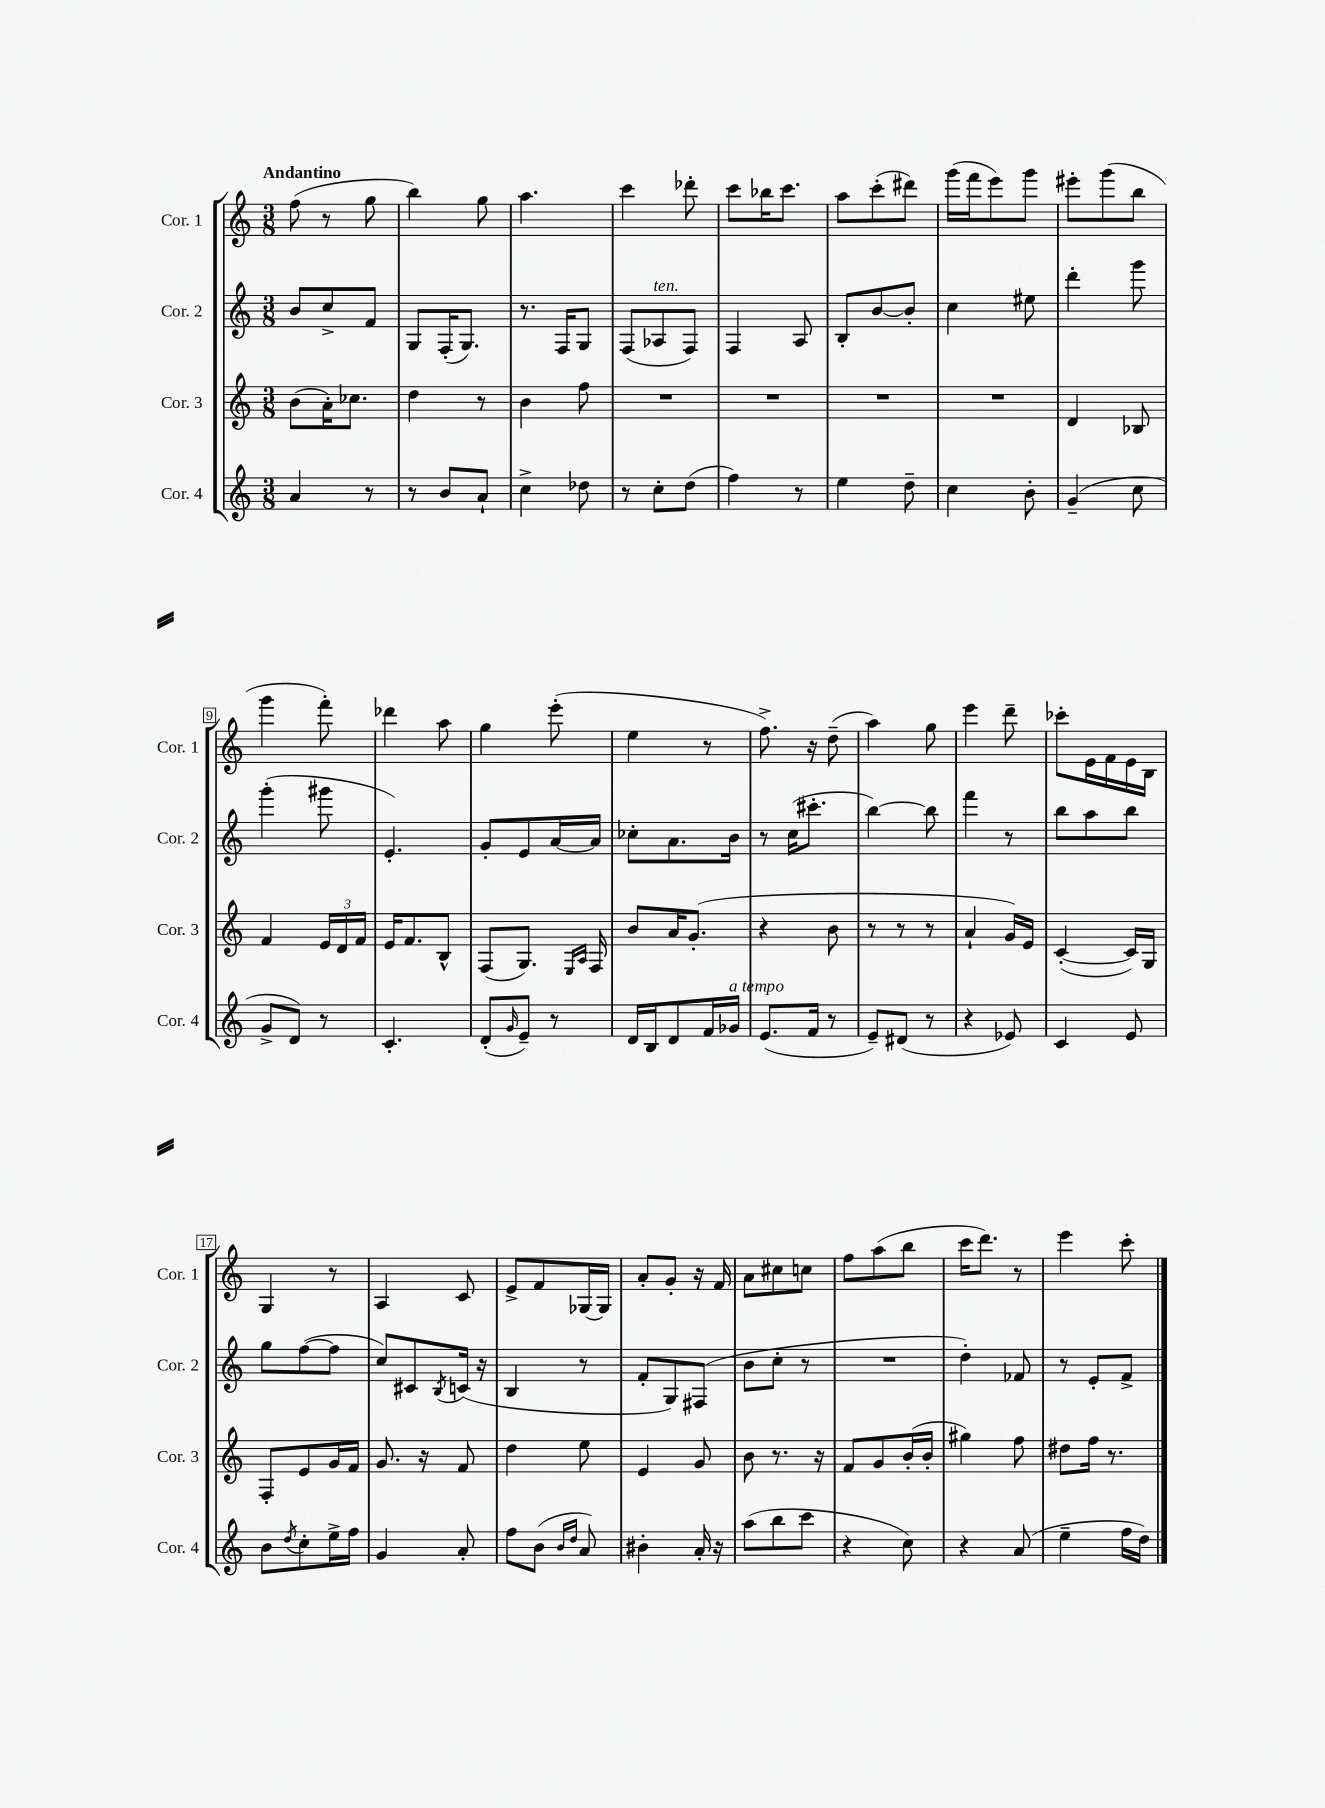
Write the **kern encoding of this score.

**kern	**kern	**kern	**kern
*staff4	*staff3	*staff2	*staff1
*clefG2	*clefG2	*clefG2	*clefG2
*k[]	*k[]	*k[]	*k[]
*M3/8	*M3/8	*M3/8	*M3/8
4a/	(8b\L	8b/L	(8ff\
.	16a'\K)	8cc^/	8r
.	8.cc-\J	.	.
8r	.	8f/J	8gg\
=	=	=	=
8r	4dd\	8G/L	4bb\)
8b/L	.	(16F'/K	.
.	.	8.G/J)	.
8a`/J	8r	.	8gg\
=	=	=	=
4cc^\	4b\	8.r	4.aa\
.	.	16F/LK	.
8dd-\	8ff\	8G/J	.
=	=	=	=
8r	4.r	(8F/L	4ccc\
8cc'\L	.	8A-/	.
(8dd\J	.	8F/J)	8ddd-'\
=	=	=	=
4ff\)	4.r	4F/	8ccc\L
.	.	.	16bb-\K
.	.	.	8.ccc\J
8r	.	8A/	.
=	=	=	=
4ee\	4.r	8B'/L	8aa\L
.	.	[8b/	(8ccc'\
8dd~\	.	8b'/]J	8ddd#\J)
=	=	=	=
4cc\	4.r	4cc\	(16ggg\LL
.	.	.	16fff\J
.	.	.	8eee\)
8b'\	.	8ee#\	8ggg\J
=	=	=	=
(4g~/	4d/	4ddd'\	8eee#'\L
.	.	.	(8ggg\
8cc\	8B-/	8ggg\	8bb\J
=	=	=	=
8g^/L	4f/	(4ggg'\	4ggg\
8d/J)	.	.	.
8r	24e/LL	8ggg#\	8fff'\)
.	24d/	.	.
.	24f/JJ	.	.
=	=	=	=
4.c'/	16e/LK	4.e'/)	4ddd-\
.	8.f/	.	.
.	8B^^/J	.	8aa\
=	=	=	=
(8d'/L	(8F/L	8g'/L	4gg\
16qqg/	.	.	.
8e~/J)	8.G/J)	8e/	.
8r	.	[16a/L	(8eee'\
.	16qqE/LL	.	.
.	16qqA/JJ	.	.
.	16F/	16a/]JJ	.
=	=	=	=
16d/LL	8b/L	8cc-'\L	4ee\
16B/J	.	.	.
8d/	16a/K	8.a\	.
.	(8.g'/J	.	.
16f/L	.	.	8r
16g-/JJ	.	16b\Jk	.
=	=	=	=
(8.e/L	4r	8r	8.ff^\)
.	.	(16cc\LK	.
16f/Jk	.	8.ccc#'\J	16r
8r	8b\	.	(8dd~\
=	=	=	=
8e~/L)	8r	[4bb\)	4aa\)
(8d#/J	8r	.	.
8r	8r	8bb\]	8gg\
=	=	=	=
4r	4a`/	4fff\	4eee\
8e-/)	16g/LL)	8r	8ddd~\
.	16e/JJ	.	.
=	=	=	=
4c/	([4c'/	8bb\L	8ccc-'\L
.	.	8aa\	16e\L
.	.	.	16f\
8e/	16c/]LL)	8bb\J	16e\
.	16G/JJ	.	16B\JJ
=	=	=	=
8b\L	8F'/L	8gg\L	4G/
8qdd/	.	.	.
8cc'\	8e/	([8ff\	.
16ee^\L	16g/L	8ff\]J	8r
16ff\JJ	16f/JJ	.	.
=	=	=	=
4g/	8.g/	8cc/L)	4A/
.	.	8c#/	.
.	16r	.	.
.	.	8qB/	.
8a'/	8f/	(16c/Jk	8c/
.	.	16r	.
=	=	=	=
8ff\L	4dd\	4B/	8e^/L
(8b\J	.	.	8f/
16qqb/LL	.	.	.
16qqdd/JJ	.	.	.
8a/)	8ee\	8r	[16G-/L
.	.	.	16G-/]JJ
=	=	=	=
4b#'\	4e/	8f'/L	8a'/L
.	.	8G/)	8g'/J
16a'/	8g/	(8F#/J	16r
16r	.	.	16f/
=	=	=	=
(8aa\L	8b\	8b\L	8a\L
8bb\	8.r	8cc'\J	8cc#\
8ccc\J	.	8r	8cc\J
.	16r	.	.
=	=	=	=
4r	8f/L	4.r	8ff\L
.	8g/	.	(8aa\
8cc\)	(16b'/L	.	8bb\J
.	16b'/JJ	.	.
=	=	=	=
4r	4gg#\)	4dd'\)	16ccc\LK
.	.	.	8.ddd\J)
(8a/	8ff\	8f-/	8r
=	=	=	=
4ee~\	8dd#\L	8r	4eee\
.	16ff\Jk	8e'/L	.
.	8.r	.	.
16ff\LL	.	8f^/J	8ccc'\
16dd\JJ)	.	.	.
==	==	==	==
*-	*-	*-	*-
